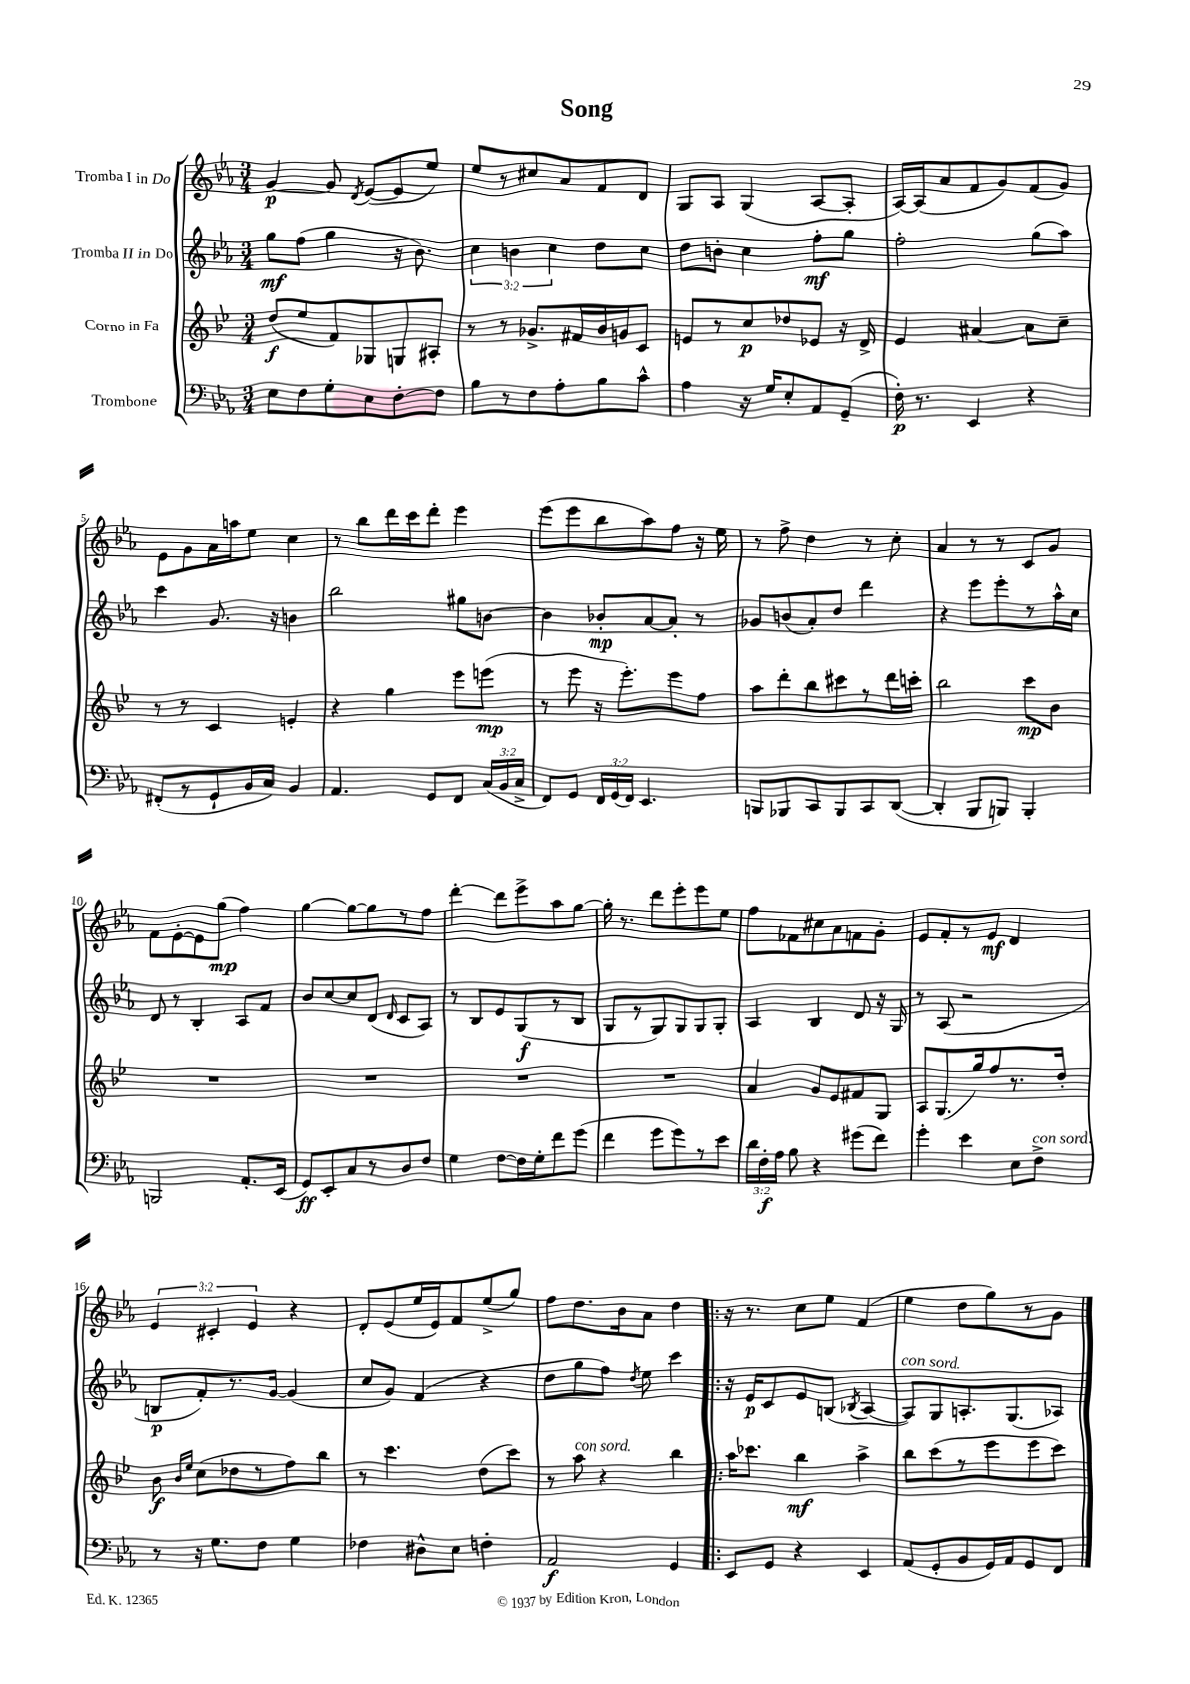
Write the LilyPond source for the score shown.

\header { title = "Song" }
<<
\new StaffGroup <<
\new Staff = "s0" \with { instrumentName = "Tromba I in Do" } {
    \clef treble \key ees \major \numericTimeSignature \time 3/4 \override Staff.TupletNumber.text = #tuplet-number::calc-fraction-text
    \autoBeamOff g'4~\p g'8 \acciaccatura { d'8 } ees'8[~( ees'8 ees''8]) |
    ees''8[ r8 cis''8 aes'8 f'8 d'8] |
    g8[ aes8] g4( aes8[~ aes8]-. |
    aes16[~) aes16( aes'8 f'8 g'8) f'8( g'8]) |
    ees'8[ g'8 aes'16 a''16 ees''8] c''4 |
    r8 bes''8[ d'''16 c'''16 d'''8]-. ees'''4 |
    ees'''8[( ees'''8 bes''8 aes''8) f''8] r16 ees''16 |
    r8 f''8-> d''4 r8 c''8-. |
    aes'4 r8 r8 c'8[ g'8] |
    f'8[ ees'8~-. ees'8 g''8]\mp( f''4) |
    g''4~ g''8[~ g''8 r8 f''8] |
    d'''4~-. d'''8[ ees'''8-> aes''8 g''8]~ |
    g''16-. r8. d'''8[ ees'''8-. ees'''8 ees''8] |
    f''8[ fes'8 cis''8 aes'8 f'8 g'8]-. |
    ees'8[ f'8-. r8 ees'8]\mf d'4 |
    \tuplet 3/2 { ees'4 cis'4-. ees'4 } r4 |
    d'8[-. ees'8( ees''16 ees'16) f'8 ees''8->( g''8]) |
    f''8[ d''8. bes'16 aes'8] d''4 |
    \bar ".|:" r16 r8. c''8[ ees''8] f'4( |
    ees''4 d''8[ g''8) r8 g'8] \bar "|." |
}
\new Staff = "s1" \with { instrumentName = "Tromba II in Do" } {
    \clef treble \key ees \major \numericTimeSignature \time 3/4 \override Staff.TupletNumber.text = #tuplet-number::calc-fraction-text
    \autoBeamOff g''8[\mf f''8]( g''4 r16 bes'8.) |
    \tuplet 3/2 { c''4 b'4 c''4 } d''8[ c''8] |
    d''8[ b'8]-. c''4 f''8[-.\mf g''8] |
    f''2-. g''8[( aes''8]) |
    c'''4 g'8. r16 b'4 |
    bes''2 gis''8[ b'8]~ |
    b'4 bes'8[-.\mp aes'8~ aes'8]-. r8 |
    ges'8[ b'8( aes'8-.) d''8] d'''4 |
    r4 ees'''8[ ees'''8-. r8 aes''16-^ c''16] |
    d'8 r8 bes4-. aes8[ f'8] |
    bes'8[ c''8~ c''8 d'8]( \grace { d'16 } c'8[ aes8]) |
    r8 bes8[ ees'8 g8\f( r8 bes8] |
    g8[ r8 g8) g8 g8 g8]-. |
    aes4 bes4 d'8 r16 g16 |
    r8 aes8( r2 |
    b8[\p f'8-.) r8. g'16]~ g'4( |
    c''8[ g'8]) f'4( r4 |
    d''8[ g''8 f''8]) \acciaccatura { d''8 } ees''8 c'''4 |
    \bar ".|:" r16 ees'16[\p c'8 ees'8 b8]( \acciaccatura { bes8 } aes4~ |
    aes8[^\markup { \italic "con sord." }) g8 a8.-. g8.( aes8]) \bar "|." |
}
\new Staff = "s2" \with { instrumentName = "Corno in Fa" } {
    \clef treble \key bes \major \numericTimeSignature \time 3/4
    \autoBeamOff d''8[\f( ees''8 f'8) ges8 g8 ais8]-. |
    r8 r8 ges'8.[-> fis'16 bes'16 g'16 c'8] |
    e'8[ r8 c''8\p des''8 ees'8] r16 d'16-> |
    ees'4 ais'4~ ais'8[ c''8]-- |
    r8 r8 c'4 e'4-. |
    r4 g''4 ees'''8[ e'''8]\mp( |
    r8 ees'''8 r16 ees'''8.[-.) ees'''8 f''8] |
    a''8[ d'''8-. bes''8 cis'''8 r8 d'''16 c'''16]-. |
    bes''2 c'''8[\mp bes'8] |
    R2. |
    R2. |
    R2. |
    R2. |
    a'4 g'8[ ees'8 fis'8 g8] |
    a8[ g8.( g''16) f''8 r8. d''16]-. |
    bes'8\f \grace { bes'16[ ees''16] } c''8[( des''8 r8 f''8) bes''8] |
    r8 c'''4. d''8[( c'''8]) |
    r8 a''8^\markup { \italic "con sord." } r4 bes''4 |
    \bar ".|:" a''16[ ces'''8.] bes''4\mf a''4-> |
    bes''8[ c'''8( r8 ees'''8 ees'''8 c'''8]) \bar "|." |
}
\new Staff = "s3" \with { instrumentName = "Trombone" } {
    \clef bass \key ees \major \numericTimeSignature \time 3/4 \override Staff.TupletNumber.text = #tuplet-number::calc-fraction-text
    \autoBeamOff ees8[ f8 g8-. ees8 f8~-. f8] |
    bes8[ r8 f8 aes8-. bes8 c'8]-^ |
    aes4 r16 g16[ ees8-. aes,8 g,8]--( |
    f16-.\p) r8. ees,4 r4 |
    fis,8[-.( r8 g,8-! bes,16 c16]) bes,4 |
    aes,4. g,8[ f,8] \tuplet 3/2 { c16[( bes,16 c16]-> } |
    f,8[) g,8] \tuplet 3/2 { f,16[ g,16( f,16]) } ees,4. |
    b,,8[ bes,,8 c,8 bes,,8 c,8 d,8]~( |
    d,4-. bes,,8[ b,,8]) b,,4-. |
    b,,2 aes,8.[-. ees,16]( |
    g,8[\ff) ees,8-. c8 r8 d8 f8] |
    g4 f8[~ f16 g16-. f'8 g'8]( |
    f'4 g'8[ g'8) r8 ees'8] |
    \tuplet 3/2 { d'16[ f16-.\f aes16] } bes8 r4 gis'8[( f'8]) |
    g'4-. ees'4 ees8[ f8]->^\markup { \italic "con sord." } |
    r8 r16 g8.[ f8] g4 |
    fes4 dis8[-^ ees8] f4-. |
    aes,2\f g,4 |
    \bar ".|:" ees,8[ g,8] r4 ees,4 |
    aes,8[( g,8-. bes,8 g,16) aes,16 g,8 f,8] \bar "|." |
}
>>
>>
